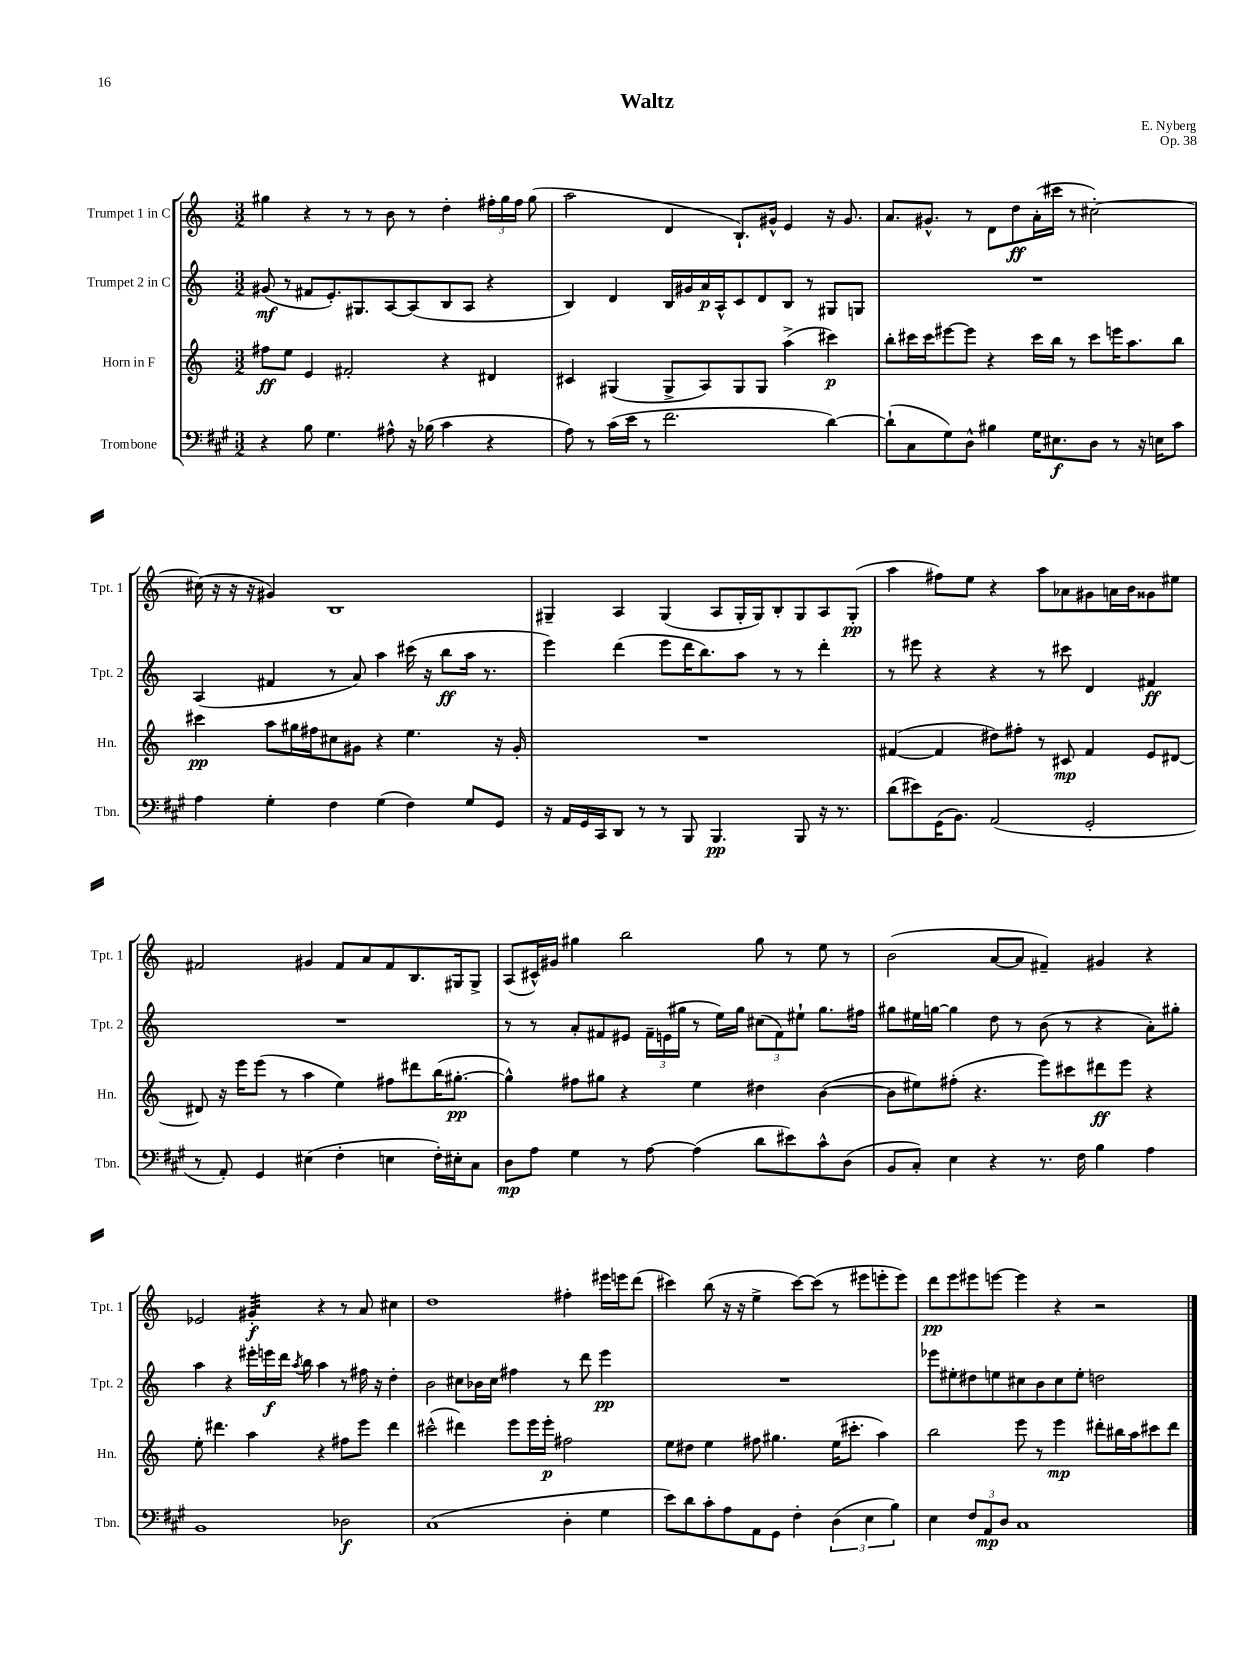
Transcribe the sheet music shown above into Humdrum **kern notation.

**kern	**kern	**kern	**kern
*staff4	*staff3	*staff2	*staff1
*clefF4	*clefG2	*clefG2	*clefG2
*k[f#c#g#]	*k[]	*k[]	*k[]
*M3/2	*M3/2	*M3/2	*M3/2
4r	8ff#	(8g#	4gg#
.	8ee	8r	.
8B	4e	8f#	4r
4.G#	.	8.e')	.
.	2f#'	.	8r
.	.	8.G#	.
.	.	.	8r
8A#^^	.	[8A	8b
16r	.	(8A]	8r
(16B-	.	.	.
4c#	4r	8B	4dd'
.	.	8A	.
4r	4d#	4r	24ff#'
.	.	.	24gg#
.	.	.	24ff#
.	.	.	(8gg#
=	=	=	=
8A)	4c#	4B)	2aa
8r	.	.	.
(16c#	(4G#	4d	.
16e	.	.	.
8r	.	.	.
2.f#	8G#^	16B	4d
.	.	16g#	.
.	8A)	16a	.
.	.	16A^^	.
.	8G#	8c	8.B`)
.	8G#	8d	.
.	.	.	16g#^^
.	(4aa^	8B	4e
.	.	8r	.
[4d)	4ccc#)	8G#	16r
.	.	.	8.g#
.	.	8G	.
=	=	=	=
(8d`]	8bb'	1.r	8.a
8C#	16ccc#	.	.
.	16ccc#	.	8.g#^^
8G#)	[8eee#	.	.
8D^^	8eee#]	.	8r
4B#	4r	.	8d
.	.	.	8dd
16G#	16ccc#	.	(16a'
8.E#	16bb	.	16ccc#
.	8r	.	8r
8D	8ccc#	.	[2cc#')
8r	16eee	.	.
.	8.aa	.	.
16r	.	.	.
16E	.	.	.
8c#	8bb	.	.
=	=	=	=
4A	4ccc#	(4A	(16cc#]
.	.	.	16r
.	.	.	16r
.	.	.	16r
4G#'	8aa	4f#	4g#)
.	16gg#	.	.
.	16ff#	.	.
4F#	8cc#	8r	1B
.	8g#	8a)	.
(4G#	4r	4aa	.
4F#)	4.ee	(16ccc#	.
.	.	16r	.
.	.	8bb	.
8G#	.	16aa	.
.	.	8.r	.
8GG#	16r	.	.
.	16g#'	.	.
=	=	=	=
16r	1.r	4eee)	4G#~
16AA	.	.	.
16GG#	.	.	.
16CC#	.	.	.
8DD	.	(4ddd	4A
8r	.	.	.
8r	.	8eee	(4G#
8BBB	.	16ddd	.
.	.	8.bb)	.
4.BBB	.	.	8A
.	.	8aa	16G#'
.	.	.	16G#)
.	.	8r	8B'
8BBB	.	8r	8G#
16r	.	4ddd'	8A
8.r	.	.	.
.	.	.	(8G#'
=	=	=	=
(8d	([4f#	8r	4aa
8e#)	.	8eee#	.
(16GG#	4f#]	4r	8ff#)
8.BB)	.	.	.
.	.	.	8ee
(2AA	8dd#)	4r	4r
.	8ff#'	.	.
.	8r	8r	8aa
.	8c#	8ccc#	8a-
2GG#'	4f#	4d	8g#
.	.	.	16a
.	.	.	16b
.	8e	4f#	8g##
.	[8d#	.	8ee#
=	=	=	=
8r	8d#]	1.r	2f#
8AA')	16r	.	.
.	16eee	.	.
4GG#	(8eee	.	.
.	8r	.	.
(4E#	4aa	.	4g#
4F#'	4ee)	.	8f#
.	.	.	8a
4E	8ff#	.	8f#
.	8ddd#	.	8.B
16F#')	(16bb	.	.
16E#'	[8.gg#'	.	16G#
8C#	.	.	8G#^
=	=	=	=
8D	4gg#^^])	8r	(8A
8A	.	8r	16c#^^)
.	.	.	16g#
4G#	8ff#	8a'	4gg#
.	8gg#	8f#	.
8r	4r	8e#	2bb
[8A	.	24f#~	.
.	.	(24e	.
.	.	24gg#	.
(4A]	4ee	8r	.
.	.	16ee)	.
.	.	16gg#	.
8d	4dd#	(12cc#	8gg#
.	.	12f#)	.
8e#)	.	.	8r
.	.	12ee#`	.
8c#^^	([4b	8.gg#	8ee
(8D	.	.	8r
.	.	16ff#	.
=	=	=	=
8BB	8b]	8gg#	(2b
8C#')	8ee#)	16ee#	.
.	.	[16gg	.
4E	(8ff#'	4gg]	.
.	4.r	.	.
4r	.	8dd	[8a
.	.	8r	8a]
8.r	8eee)	(8b	4f#~)
.	8ccc#	8r	.
16F#	.	.	.
4B	8ddd#	4r	4g#
.	8eee	.	.
4A	4r	8a')	4r
.	.	8gg#'	.
=	=	=	=
1BB	8ee'	4aa	2e-
.	4.ddd#	.	.
.	.	4r	.
.	4aa	16eee#'	4g#'
.	.	16eee	.
.	.	16ddd	.
.	.	8qaa	.
.	.	16bb	.
.	4r	4aa	4r
2D-	8ff#	8r	8r
.	8eee	16ff#	8a
.	.	16r	.
.	4ddd#	4dd'	4cc#
=	=	=	=
(1C#	(2ccc#^^	2b	1dd
.	4ddd#)	8cc#	.
.	.	16b-	.
.	.	16cc#	.
.	8eee	4ff#	.
.	16eee	.	.
.	16eee'	.	.
4D'	2ff#	8r	4ff#'
.	.	8ddd	.
4G#	.	4eee	16eee#
.	.	.	16eee
.	.	.	(8ddd
=	=	=	=
8e)	8ee	1.r	4ccc#)
8d	8dd#	.	.
8c#'	4ee	.	(8bb
8A	.	.	16r
.	.	.	16r
8AA	8ff#	.	4ee^
8GG#	4.gg#	.	.
4F#'	.	.	[8ccc#)
.	.	.	(8ccc#]
(6D	(16ee	.	8r
.	8.ccc#'	.	.
.	.	.	8eee#
6E	.	.	.
.	4aa)	.	8eee'
6B)	.	.	.
.	.	.	8eee)
=	=	=	=
4E	2bb	8eee-	8ddd
.	.	8ee#'	8eee
12F#	.	8dd#	8eee#
12AA	.	.	.
.	.	8ee	[8eee
12D	.	.	.
1C#	8eee	8cc#	4eee]
.	8r	8b	.
.	4eee	8cc#	4r
.	.	8ee'	.
.	8ddd#'	2dd	2r
.	16bb#	.	.
.	16aa	.	.
.	8ccc#	.	.
.	8ddd#	.	.
==	==	==	==
*-	*-	*-	*-
